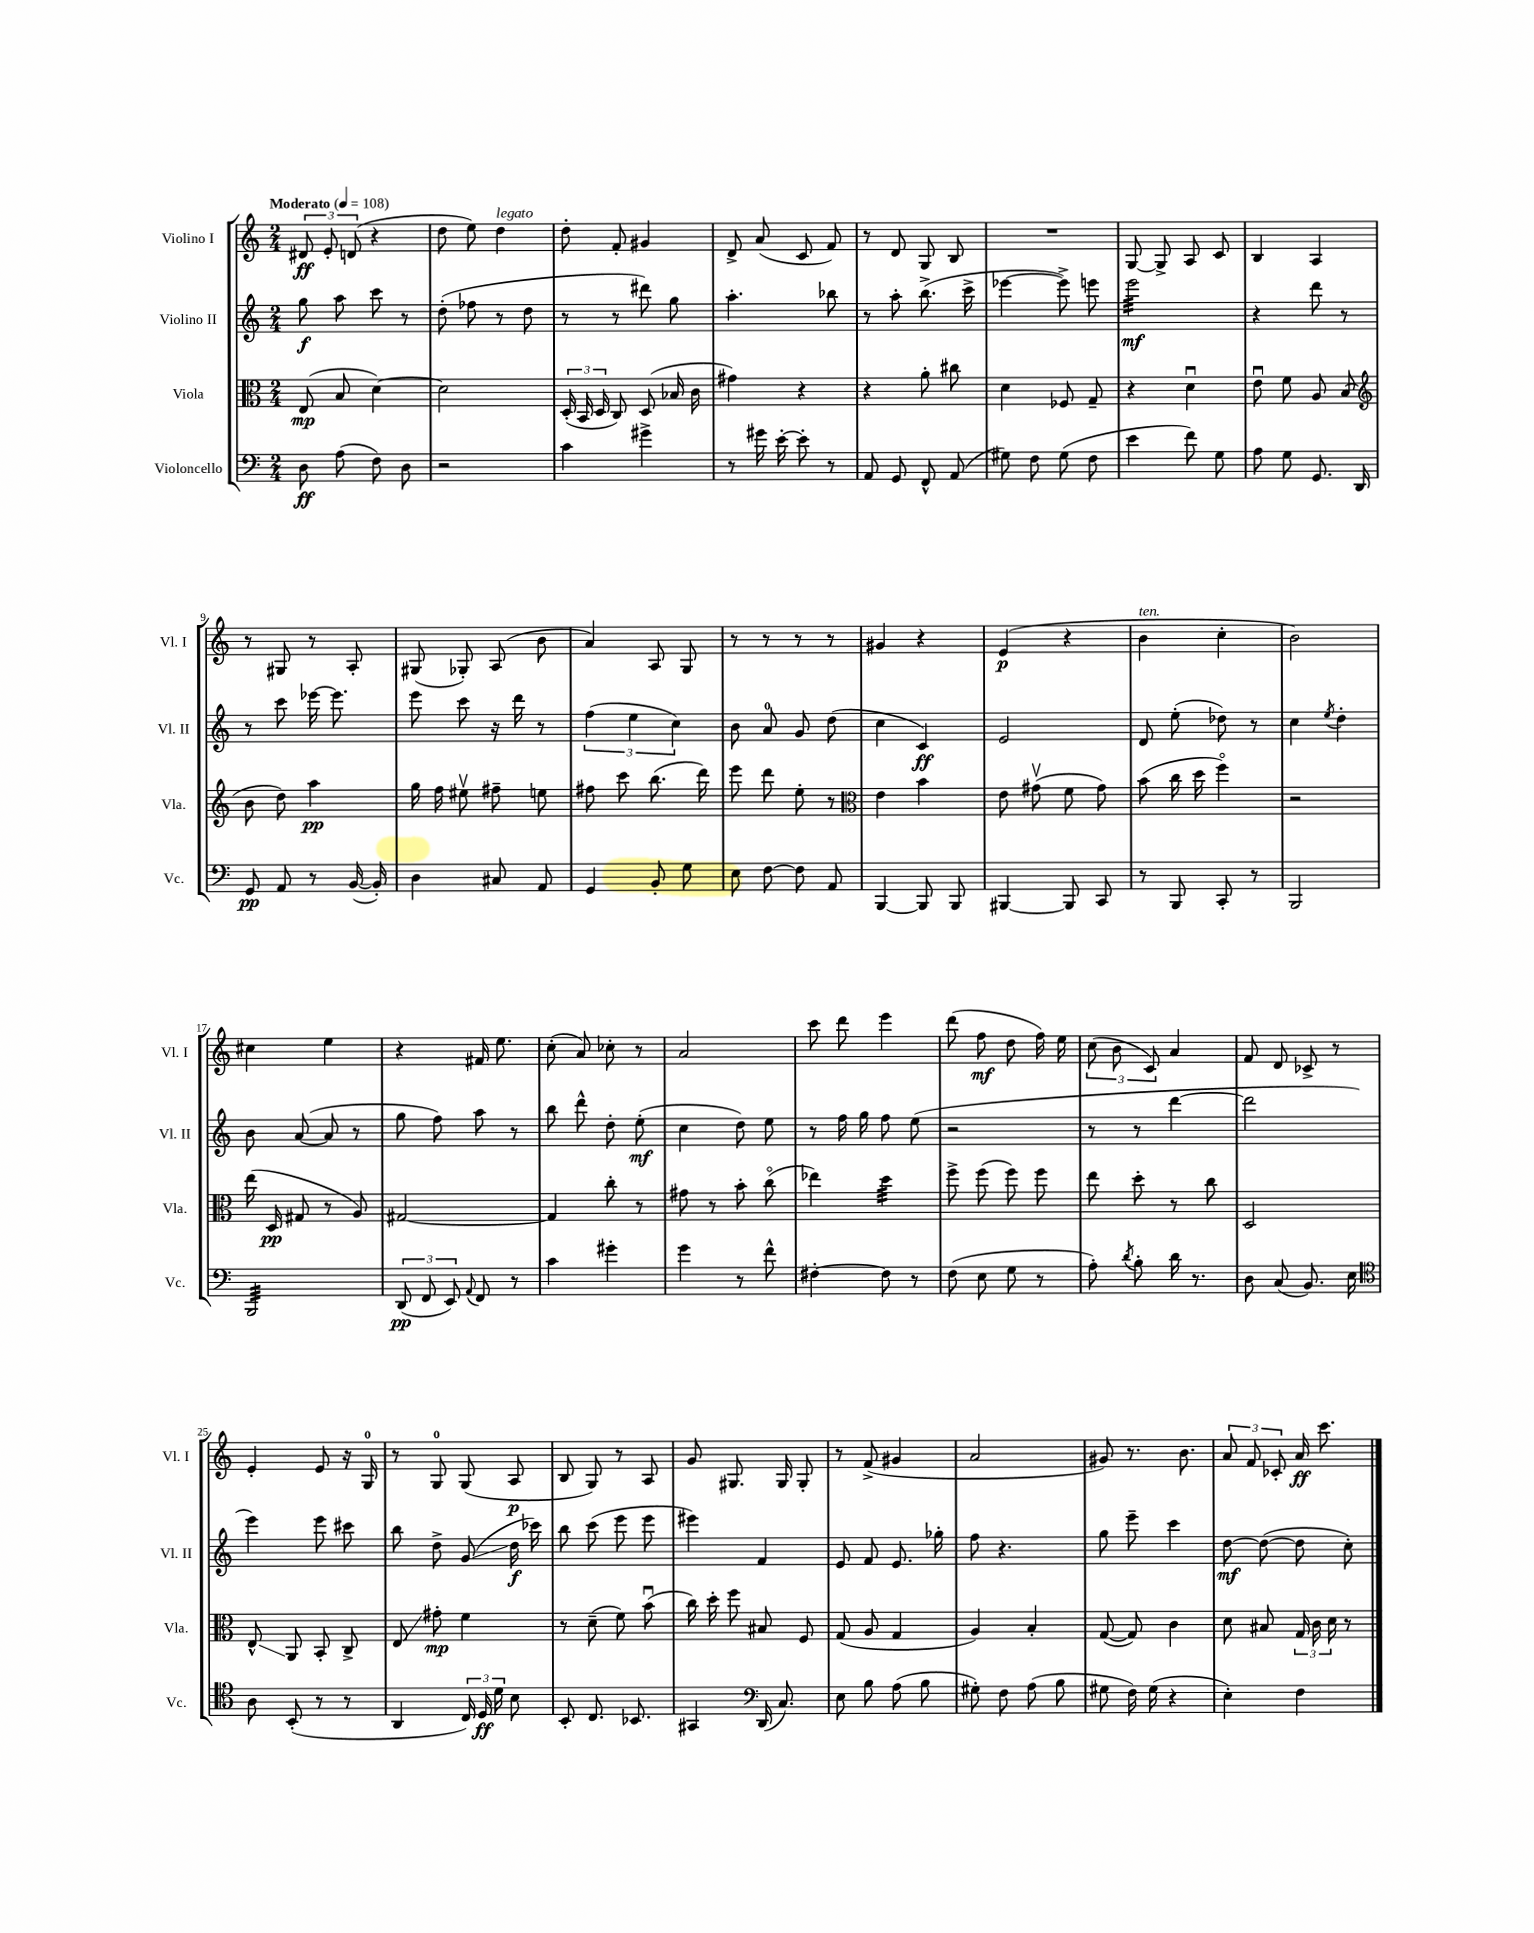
<<
\new StaffGroup <<
\new Staff = "s0" \with { instrumentName = "Violino I" shortInstrumentName = "Vl. I" } {
    \clef treble \key c \major \numericTimeSignature \time 2/4 \tempo "Moderato" 4 = 108
    \autoBeamOff \tuplet 3/2 { dis'8\ff e'8-. d'8( } r4 |
    d''8 e''8) d''4^\markup { \italic "legato" } |
    d''8-. f'8-. gis'4 |
    d'8-> a'8( c'8 f'8) |
    r8 d'8 g8 b8 |
    R2 |
    g8~ g8-> a8 c'8 |
    b4 a4 |
    r8 gis8 r8 a8-. |
    gis8( ges8-.) a8( b'8 |
    a'4) a8 g8 |
    r8 r8 r8 r8 |
    gis'4 r4 |
    e'4\p( r4 |
    b'4^\markup { \italic "ten." } c''4-. |
    b'2) |
    cis''4 e''4 |
    r4 fis'16 e''8. |
    c''8-.( a'8) ces''8-. r8 |
    a'2 |
    c'''8 d'''8 e'''4 |
    d'''8( f''8\mf d''8 f''16) e''16 |
    \tuplet 3/2 { c''8( b'8 c'8) } a'4 |
    f'8 d'8 ces'8-> r8 |
    e'4-. e'8 r16 g16-0 |
    r8 g8-0 g8( a8\p |
    b8 g8) r8 a8 |
    g'8 gis8. gis16 gis8-. |
    r8 f'8->( gis'4 |
    a'2 |
    gis'8) r8. b'8. |
    \tuplet 3/2 { a'8 f'8 ces'8-. } a'16\ff c'''8. \bar "|." |
}
\new Staff = "s1" \with { instrumentName = "Violino II" shortInstrumentName = "Vl. II" } {
    \clef treble \key c \major \numericTimeSignature \time 2/4
    \autoBeamOff g''8\f a''8 c'''8 r8 |
    d''8-.( fes''8 r8 d''8 |
    r8 r8 dis'''8) g''8 |
    a''4.-. bes''8 |
    r8 a''8-. b''8.->( c'''16-> |
    ees'''4~ ees'''8->) e'''8 |
    e'''2:32\mf |
    r4 d'''8 r8 |
    r8 c'''8 ees'''16~ ees'''8. |
    e'''8 c'''8 r16 d'''16 r8 |
    \tuplet 3/2 { f''4( e''4 c''4) } |
    b'8 a'8-0 g'8 d''8( |
    c''4 c'4\ff) |
    e'2 |
    d'8 e''8-.( des''8) r8 |
    c''4 \acciaccatura { e''8 } d''4-. |
    b'8 a'8~( a'8 r8 |
    g''8 f''8) a''8 r8 |
    b''8 d'''8-^ d''8-. e''8-.\mf( |
    c''4 d''8) e''8 |
    r8 f''16 g''16 f''8 e''8( |
    r2 |
    r8 r8 d'''4~ |
    d'''2 |
    e'''4) e'''8 cis'''8 |
    b''8 d''8-> g'8\glissando( d''16\f ces'''16) |
    b''8 c'''8( e'''8 e'''8 |
    eis'''4) f'4 |
    e'8 f'8 e'8. ges''16-. |
    f''8 r4. |
    g''8 e'''8-- c'''4 |
    d''8~\mf d''8~( d''8 c''8-.) \bar "|." |
}
\new Staff = "s2" \with { instrumentName = "Viola" shortInstrumentName = "Vla." } {
    \clef alto \key c \major \numericTimeSignature \time 2/4
    \autoBeamOff e8\mp( b8 d'4~) |
    d'2 |
    \tuplet 3/2 { d16-.( b,16 d16 } c8) d8( bes16 c'16 |
    gis'4) r4 |
    r4 a'8-. cis''8 |
    d'4 fes8 g8-- |
    r4 d'4\downbow |
    e'8\downbow f'8 a8 b8( |
    \clef treble b'8 d''8) a''4\pp |
    g''16 f''16 eis''8\upbow fis''8-- e''8 |
    fis''8 c'''8 b''8.( d'''16) |
    e'''8 d'''8 e''8-. r8 |
    \clef alto e'4 b'4 |
    e'8 gis'8\upbow( f'8 gis'8) |
    b'8( c''16 d''16 f''4\flageolet) |
    r2 |
    e''16( d16\pp gis8 r8 a8) |
    gis2~ |
    gis4 c''8-. r8 |
    gis'8 r8 b'8-. c''8\flageolet( |
    ees''4) d''4:32 |
    f''8-> f''8( f''8) f''8 |
    e''8 d''8-. r8 c''8 |
    d2 |
    e8-^\glissando a,8 b,8-. c8-> |
    e8\glissando gis'8-.\mp f'4 |
    r8 d'8--( f'8) b'8\downbow( |
    c''16) d''16-. f''8 bis8 f8 |
    g8( a8 g4 |
    a4) b4-. |
    g8~( g8) c'4 |
    d'8 bis8 \tuplet 3/2 { g16 c'16 d'16 } r8 \bar "|." |
}
\new Staff = "s3" \with { instrumentName = "Violoncello" shortInstrumentName = "Vc." } {
    \clef bass \key c \major \numericTimeSignature \time 2/4
    \autoBeamOff d8\ff a8( f8) d8 |
    r2 |
    c'4 gis'4-> |
    r8 gis'16 e'16~-. e'8-. r8 |
    a,8 g,8 f,8-^ a,8( |
    gis8) f8 gis8( f8 |
    e'4 f'8) g8 |
    a8 g8 g,8. d,16 |
    g,8\pp a,8 r8 b,16~( b,16-.) |
    d4 cis8 a,8 |
    g,4 b,8-. g8 |
    e8 f8~ f8 a,8 |
    b,,4~ b,,8 b,,8 |
    bis,,4~ bis,,8 c,8 |
    r8 b,,8 c,8-. r8 |
    b,,2 |
    b,,2:32 |
    \tuplet 3/2 { d,8\pp( f,8 e,8) } \appoggiatura { a,8 } f,8 r8 |
    c'4 gis'4-. |
    g'4 r8 f'8-^ |
    fis4~-. fis8 r8 |
    f8( e8 g8 r8 |
    a8-.) \acciaccatura { d'8 } b8-. d'16 r8. |
    d8 c8( b,8.) e16 |
    \clef tenor a8 b,8-.( r8 r8 |
    a,4 \tuplet 3/2 { c16) d16\ff d'16 } b8 |
    b,8-. c8. bes,8. |
    gis,4 \clef bass d,16( c8.) |
    e8 b8 a8( b8 |
    gis8-.) f8 a8( b8 |
    gis8 f16) gis16( r4 |
    e4-.) f4 \bar "|." |
}
>>
>>
